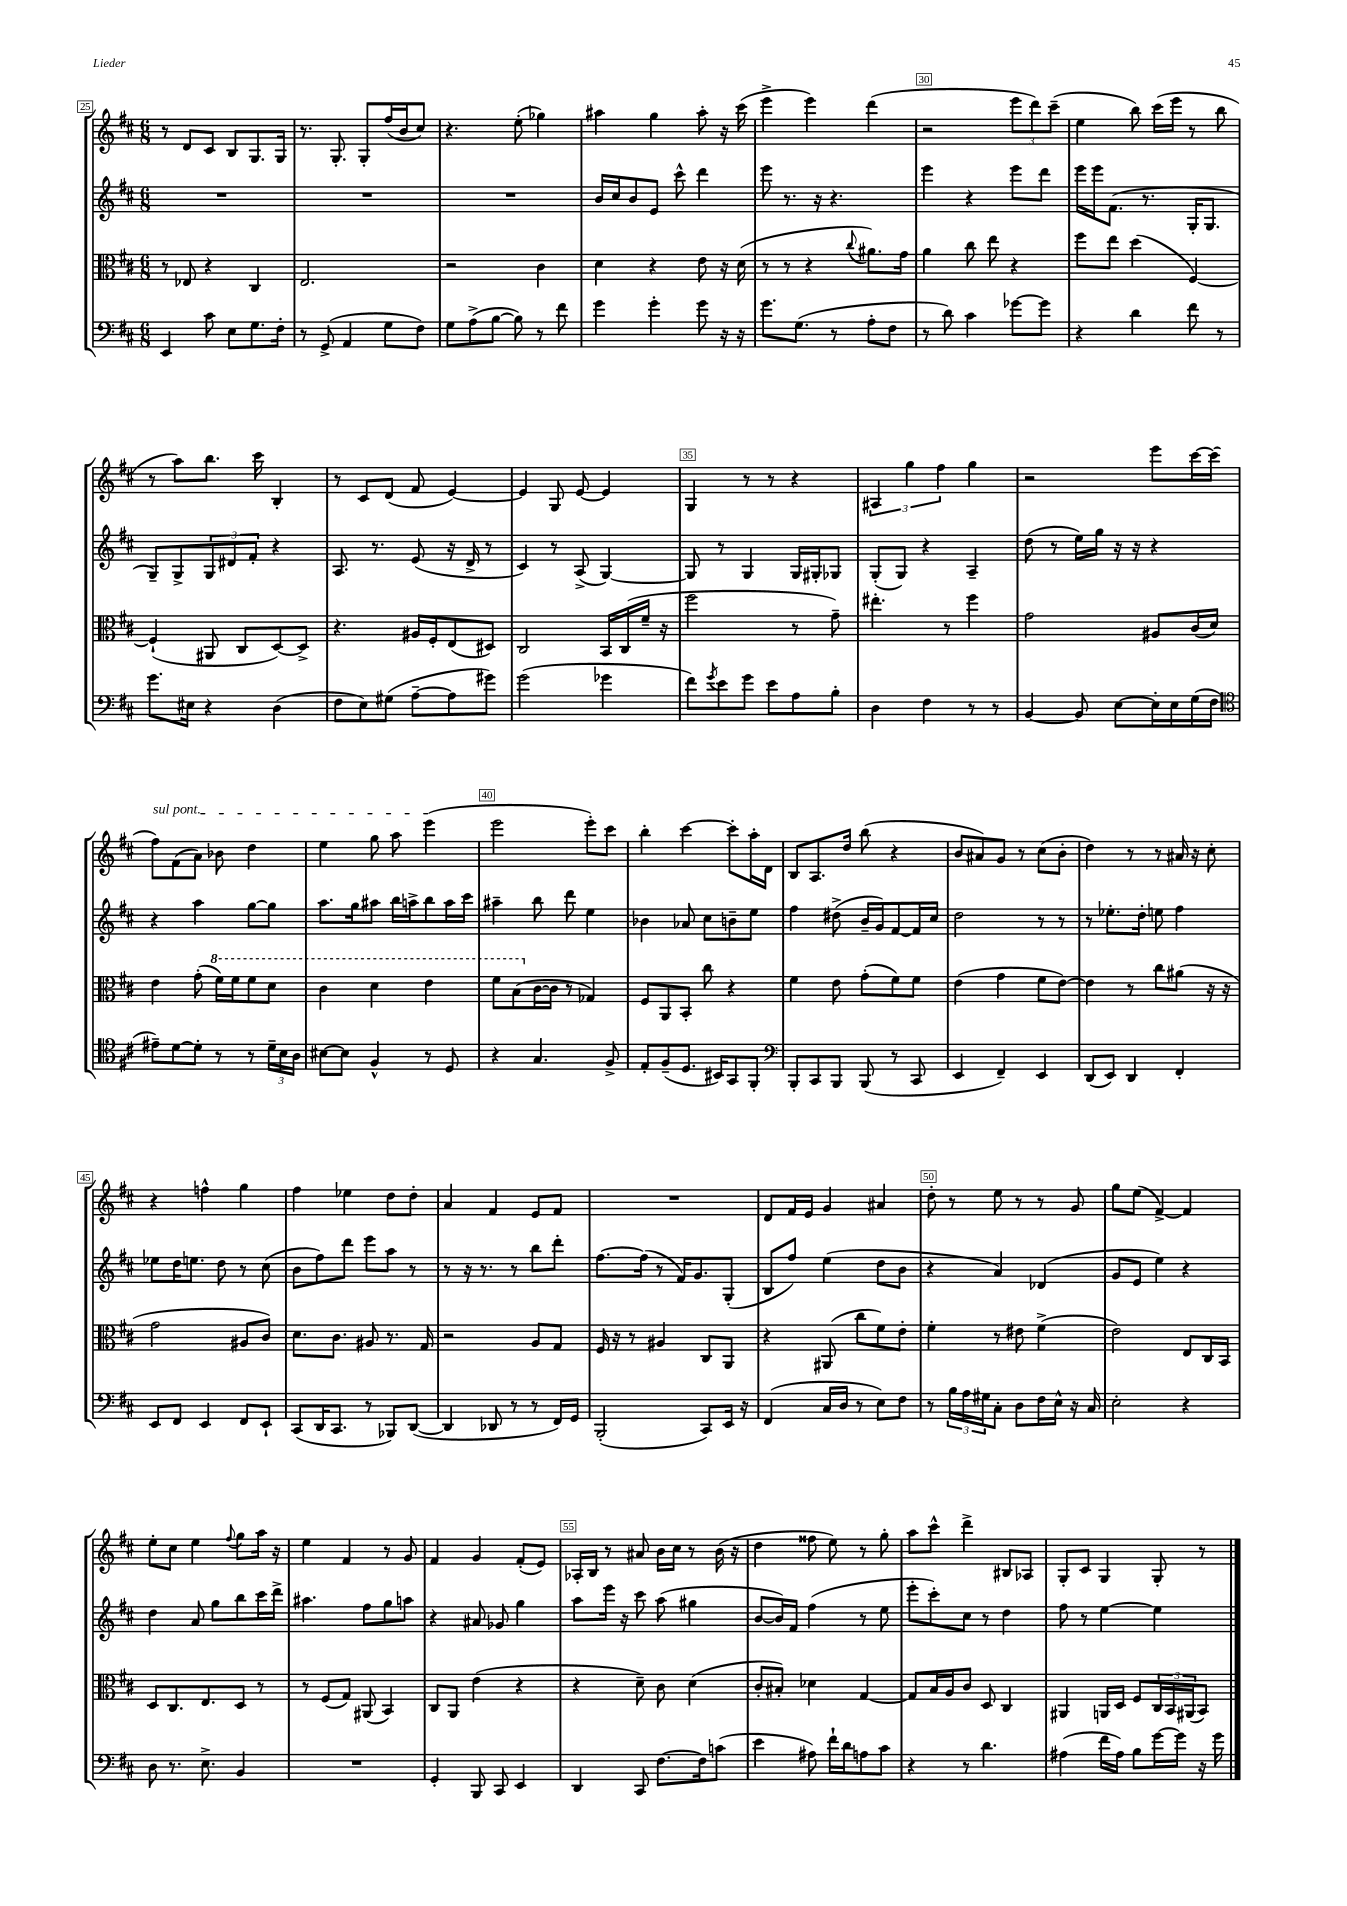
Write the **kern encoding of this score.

**kern	**kern	**kern	**kern
*part4	*part3	*part2	*part1
*staff4	*staff3	*staff2	*staff1
*clefF4	*clefC3	*clefG2	*clefG2
*k[f#c#]	*k[f#c#]	*k[f#c#]	*k[f#c#]
*M6/8	*M6/8	*M6/8	*M6/8
=25	=25	=25	=25
4EE/	8r	2.r	8r
.	8E-X/	.	8d/L
8c#\	4r	.	8c#/J
8E\L	.	.	8B/L
8.G\	4C#/	.	8.G/
16F#'\Jk	.	.	16G/Jk
=26	=26	=26	=26
8r	2.E/	2.r	8.r
(8GG^/	.	.	.
.	.	.	8.G'/
4AA/	.	.	.
.	.	.	8G'/L
8G\L	.	.	(16ff#/L
.	.	.	16b/J
8F#\J)	.	.	8cc#/J)
=27	=27	=27	=27
8G\L	2r	2.r	4.r
(8A^\	.	.	.
[8B\J	.	.	.
8B\])	.	.	(8ee'\
8r	4c#\	.	4gg-X\)
8f#\	.	.	.
=28	=28	=28	=28
4g\	4d\	16b/LL	4aa#X\
.	.	16cc#/J	.
.	.	8b/	.
4g'\	4r	8e/J	4gg\
.	.	8ccc#^^\	.
8g\	8e\	4ddd\	8aa#'\
16r	16r	.	16r
16r	(16d\	.	(16ccc#\
=29	=29	=29	=29
8.g\L	8r	8eee\	4eee^\
.	8r	8.r	.
(8.G\J	.	.	.
.	4r	.	4eee\)
.	.	16r	.
8r	.	4.r	.
.	8qqcc#/	.	.
8A'\L	8.a#X\L)	.	(4ddd\
8F#\J	.	.	.
.	16g\Jk	.	.
=30	=30	=30	=30
8r	4a\	4eee\	2r
8d\)	.	.	.
4c#\	8cc#\	4r	.
.	8ee\	.	.
[8g-X\L	4r	8eee\L	12eee\L
.	.	.	12ddd\)
8g-\J]	.	8ddd\J	.
.	.	.	(12ccc#~\J
=31	=31	=31	=31
4r	8ff#\L	16eee\LL	4ee\
.	.	16eee\J	.
.	8ee\J	(8.f#\J	.
4d\	(4dd\	.	8bb\)
.	.	8.r	.
.	.	.	(16ccc#\LL
.	.	.	16eee\JJ
8f#\	[4F#/)	16G'/KL	8r
.	.	8.G/J	.
8r	.	.	8bb\
!!LO:LB:g=z
=32	=32	=32	=32
8.g\L	(4F#`/]	8G~/L)	8r
.	.	8G^/	8aa\L)
16E#X\Jk	.	.	.
4r	8AA#X/	12G/	8.bb\J
.	.	12d#X/	.
.	8C#/L	.	.
.	.	12f#'/J	.
.	.	.	16ccc#\
(4D\	[8D/)	4r	4B'/
.	8D^/J]	.	.
=33	=33	=33	=33
8F#\L	4.r	8.A/	8r
8E\)	.	.	8c#/L
.	.	8.r	.
(8G#X\J	.	.	(8d/J
[8A~\L	16A#X/LL	(8e/	8f#/
.	16F#'/J	.	.
8A\]	(8E/	16r	[4e/)
.	.	16d^/	.
8g#X\J)	8D#X/J)	8r	.
=34	=34	=34	=34
(2g\	2C#/	4c#/)	4e/]
.	.	8r	8G/
.	.	(8A^/	[8e/
4g-X\	16BB/LL	[4G/)	4e/]
.	(16C#/	.	.
.	16f#~/JJ	.	.
.	16r	.	.
=35	=35	=35	=35
8f#\L)	2ff#\	8G/]	4G/
8qg/	.	.	.
8e\	.	8r	.
8g\J	.	4G/	8r
8e\L	.	.	8r
8A\	8r	16G/LL	4r
.	.	16G#X'/J	.
8B'\J	8g~\)	8G-X/J	.
=36	=36	=36	=36
4D\	4.ee#X'\	(8G'/L	6A#X/
.	.	8G/J)	.
.	.	.	6gg\
4F#\	.	4r	.
.	.	.	6ff#\
.	8r	.	.
8r	4ff#\	4A~/	4gg\
8r	.	.	.
=37	=37	=37	=37
[4BB/	2g\	(8dd\	2r
.	.	8r	.
8BB/]	.	16ee\LL)	.
.	.	16gg\JJ	.
[8E\L	.	16r	.
.	.	16r	.
16E'\L]	8A#X/L	4r	8eee\L
16E\	.	.	.
(16G\	(16c#/L	.	[16ccc#\L
16F#\JJ	16d/JJ)	.	(16ccc#\JJ]
!!LO:LB:g=z
=38	=38	=38	=38
*clefC4	*	*	*
!	!	!	!LO:TX:a:i:t=sul pont.
8e#X~\L)	4e\	4r	8ff#\L)
[8d\	.	.	(8f#\
8d'\J]	(8g'\	4aa\	8a\J)
*	*8va	*	*
8r	16ff#\LL)	.	8b-X\
.	16ff#\J	.	.
8r	8ff#\	[8gg\L	4dd\
24d~\LL	8dd\J	8gg\J]	.
24B\	.	.	.
24A\JJ	.	.	.
=39	=39	=39	=39
[8B#X\L	4cc#\	8.aa\L	4ee\
8B#\J]	.	.	.
.	.	16gg\k	.
4F#^^/	4dd\	8aa#X\J	8gg\
.	.	16bb\LL	8aa\
.	.	16aan^\J	.
8r	4ee\	8bb\	(4eee\
8D/	.	16aa\L	.
.	.	16ccc#\JJ	.
=40	=40	=40	=40
4r	8ff#\L	4aa#X~\	2eee\
.	(8b\	.	.
*	*X8va	*	*
4.G/	[16c#\L	8bb\	.
.	16c#\JJ]	.	.
.	8r	8ddd\	.
.	4G-X/)	4ee\	8eee'\L)
8F#^/	.	.	8ccc#\J
=41	=41	=41	=41
8E'/L	8F#/L	4b-X\	4bb'\
(8F#~/	8AA/	.	.
8.D/J	8BB'/J	8a-X/	[4ccc#\
.	8cc#\	8cc#\L	.
16BB#X/KL)	.	.	.
8GG/	4r	8bn~\	8ccc#'\L]
8FF#'/J	.	8ee\J	16aa'\L
.	.	.	16d\JJ
=42	=42	=42	=42
*clefF4	*	*	*
8BBB'/L	4f#\	4ff#\	8B/L
8CC#/	.	.	8.A/
8BBB/J	8e\	(8dd#X^\	.
.	.	.	16dd/Jk
(8BBB/	(8g'\L	16b~/LL	(8bb\
.	.	16g/J)	.
8r	8f#\)	[8f#/	4r
8CC#/	8f#\J	16f#/L]	.
.	.	16cc#/JJ	.
=43	=43	=43	=43
4EE/	(4e\	2dd\	8b/L
.	.	.	8a#X/)
4FF#~/)	4g\	.	8g/J
.	.	.	8r
4EE/	8f#\L	8r	(8cc#\L
.	[8e\J)	8r	8b'\J
=44	=44	=44	=44
(8DD/L	4e\]	8r	4dd\)
8EE/J)	.	8.ee-X'\L	.
4DD/	8r	.	8r
.	.	16dd'\Jk	.
.	8cc#\L	8een\	8r
4FF#'/	(8a#X\J	4ff#\	16a#X/
.	.	.	16r
.	16r	.	8cc#'\
.	16r	.	.
!!LO:LB:g=z
=45	=45	=45	=45
8EE/L	2g\	8ee-X\L	4r
8FF#/J	.	16dd\K	.
.	.	8.een\J	.
4EE/	.	.	4ffn^^\
.	.	8dd\	.
8FF#/L	8A#X/L	8r	4gg\
8EE`/J	8c#/J)	(8cc#\	.
=46	=46	=46	=46
(8CC#/L	8.d\L	8b\L	4ff#\
16DD/K	.	8ff#\)	.
8.CC#/J	8.c#\J	.	.
.	.	8ddd\J	4ee-X\
8r	8A#X/	8eee\L	.
8BBB-X/L)	8.r	8aa\J	8dd\L
([8DD/J	.	8r	8dd'\J
.	16G/	.	.
=47	=47	=47	=47
4DD/]	2r	8r	4a/
.	.	16r	.
.	.	8.r	.
8DD-X/	.	.	4f#/
8r	.	8r	.
8r	8A/L	8bb\L	8e/L
16FF#/LL)	8G/J	8ddd'\J	8f#/J
16GG/JJ	.	.	.
=48	=48	=48	=48
(2BBB'/	16F#/	[8.ff#\L	2.r
.	16r	.	.
.	8r	.	.
.	.	(16ff#\Jk]	.
.	4A#X/	8r	.
.	.	16f#/KL)	.
.	.	8.g/	.
8CC#/L)	8C#/L	.	.
16EE/Jk	8AA/J	(8G'/J	.
16r	.	.	.
=49	=49	=49	=49
(4FF#/	4r	8B/L	8d/L
.	.	8ff#/J)	16f#/L
.	.	.	16e/JJ
16C#/LL	(8AA#X/	(4ee\	4g/
16D/JJ	.	.	.
8r	8cc#\L	.	.
8E\L)	8f#\)	8dd\L	4a#X/
8F#\J	8e'\J	8b\J	.
=50	=50	=50	=50
8r	4f#'\	4r	8dd'\
24B\LL	.	.	8r
24A\	.	.	.
24G#X\J	.	.	.
8C#'\J	8r	4a/)	8ee\
8D\L	8e#X\	.	8r
16F#\L	(4f#^\	(4d-X/	8r
16E^^\JJ	.	.	.
16r	.	.	8g/
16C#/	.	.	.
=51	=51	=51	=51
2E'\	2e\)	8g/L	8gg\L
.	.	8e/J	(8ee\J
.	.	4ee\)	[4f#^/)
4r	8E/L	4r	4f#/]
.	16C#/L	.	.
.	16BB/JJ	.	.
!!LO:LB:g=z
=52	=52	=52	=52
8D\	8D/L	4dd\	8ee'\L
8.r	8.C#/	.	8cc#\J
.	.	8a/	4ee\
8.E^\	8.E/	.	.
.	.	8gg\L	.
.	.	.	8qqff#/
4BB/	8D/J	8bb\	8gg\L
.	8r	16ccc#\L	16aa\Jk
.	.	16ddd^\JJ	16r
=53	=53	=53	=53
2.r	8r	4.aa#X\	4ee\
.	(8F#/L	.	.
.	8G/J)	.	4f#/
.	(8AA#X/	8ff#\L	.
.	4BB/)	8gg\	8r
.	.	8aan\J	8g/
=54	=54	=54	=54
4GG'/	8C#/L	4r	4f#/
.	8AA/J	.	.
8BBB/	(4e\	8a#X/	4g/
8CC#/	.	8g-X/	.
4EE/	4r	4gg\	(8f#'/L
.	.	.	8e/J)
=55	=55	=55	=55
4DD/	4r	8aa\L	16A-X'/LL
.	.	.	16B/JJ
.	.	16eee\Jk	8r
.	.	16r	.
8CC#/	8d~\)	8ccc#\	8a#X/
[8.F#\L	8c#\	(8aa\	16b\LL
.	.	.	16cc#\JJ
.	(4d\	4gg#X\	8r
16F#\k]	.	.	.
(8cn\J	.	.	(16b\
.	.	.	16r
=56	=56	=56	=56
4e\	8c#'/L	[8b/L	4dd\
.	8B#X'/J)	16b/L])	.
.	.	16f#/JJ	.
8A#X\)	4d-X\	(4ff#\	8ff##X\
16f#`\LL	.	.	8ee\)
16d\J	.	.	.
8An\	[4G/	8r	8r
8c#\J	.	8ee\	8gg'\
=57	=57	=57	=57
4r	8G/L]	8eee'\L	8aa\L
.	16B/L	8ccc#'\)	8ccc#^^\J
.	16A/J	.	.
8r	8c#/J	8cc#\J	4ddd^\
4.d\	8D/	8r	.
.	4C#/	4dd\	8B#X/L
.	.	.	8A-X/J
=58	=58	=58	=58
(4A#X\	4AA#X/	8ff#\	8G'/L
.	.	8r	8c#/J
16f#\LL	16AAn/LL	[4ee\	4G/
16A#\JJ)	16D/JJ	.	.
8B\L	8F#/L	.	.
[16g\L	24C#/L	4ee\]	8G'/
.	24BB/	.	.
16g\JJ]	.	.	.
.	(24AA#X/J	.	.
16r	8BB/J)	.	8r
16g\	.	.	.
==	==	==	==
*-	*-	*-	*-
